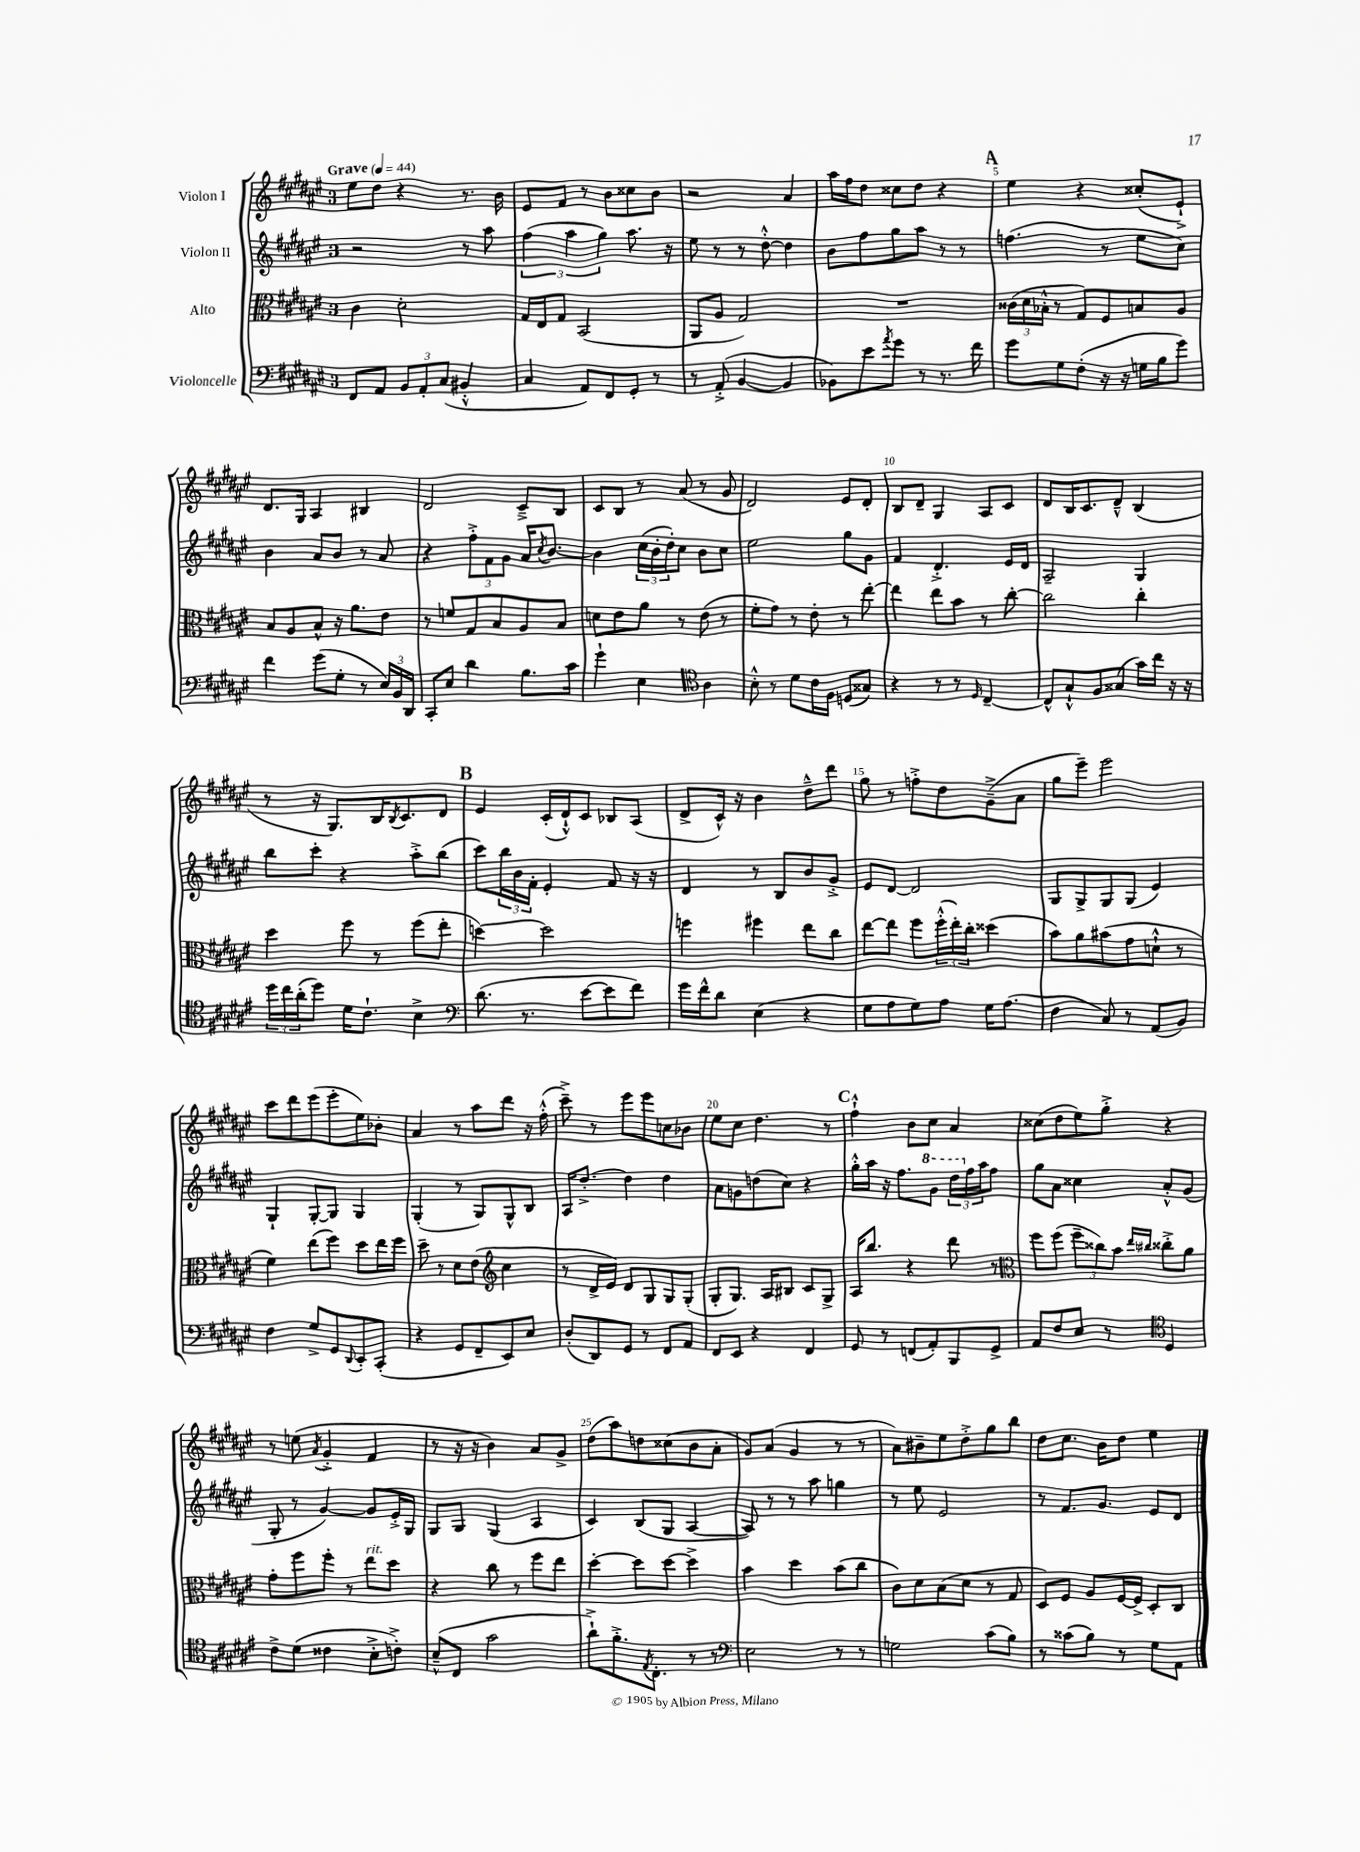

**kern	**kern	**kern	**kern
*part4	*part3	*part2	*part1
*staff4	*staff3	*staff2	*staff1
*I"Violoncelle	*I"Alto	*I"Violon II	*I"Violon I
*clefF4	*clefC3	*clefG2	*clefG2
*k[f#c#g#d#a#e#]	*k[f#c#g#d#a#e#]	*k[f#c#g#d#a#e#]	*k[f#c#g#d#a#e#]
*M3/4	*M3/4	*M3/4	*M3/4
*MM44	*MM44	*MM44	*MM44
=1	=1	=1	=1
!	!	!	!LO:TX:a:B:t=Grave
8FF#/L	4c#\	2r	8ee#\L
8AA#/J	.	.	8dd#\J
12BB/L	2d#'\	.	4r
12AA#'/	.	.	.
(12C#/J	.	.	.
4BB#X'^^/	.	8r	8.r
.	.	8aa#\	.
.	.	.	16b\
=2	=2	=2	=2
4C#/	16G#/LL	(6ff#\	8e#/L
.	16E#/J	.	.
.	8G#/J	.	8f#/J
.	.	6aa#\	.
8AA#/L)	(2BB/	.	8r
.	.	6gg#\)	.
8FF#/	.	.	8b\L
8GG#'/J	.	8.aa#\	8cc##X\
8r	.	.	8b\J
.	.	16r	.
=3	=3	=3	=3
8r	8AA#/L	8ee#\	2r
(8AA#'^/	8A#/J	8r	.
[4BB/	2G#/)	8r	.
.	.	[8dd#'^^\	.
4BB/]	.	4dd#\]	4a#/
=4	=4	=4	=4
8BB-X\L)	2.r	8b\L	16aa#\LL
.	.	.	16ff#\J
8e#\	.	8ff#\	8dd#\J
8qa#/	.	.	.
8g#\J	.	8gg#\	8cc##X\L
8r	.	8aa#\J	8dd#\J
8.r	.	8r	4r
.	.	8r	.
16f#\	.	.	.
!!LO:REH:place=s1:t=A
=5	=5	=5	=5
8g#\L	(24c##X\LL	(4.ffn\	4ee#\
.	24d#\	.	.
.	24B-X'^^\JJ	.	.
8G#\	8r	.	.
(8F#'\J	8G#/L)	.	4r
16r	8F#/	8r	.
16r	.	.	.
16Gn\LL	8Bn/	8ee#\L	(8cc##X'/L
16B\J	.	.	.
8g#\J)	8A#/J	8cc#\J)	8e#`^/J)
!!LO:LB:g=z
=6	=6	=6	=6
4f#\	8B/L	4b\	8.d#/L
.	8A#/	.	.
.	.	.	16G#/Jk
(8g#\L	8B^^/J	8a#/L	4A#/
8G#'\J	16r	8b/J	.
.	8.a#\L	.	.
8r	.	8r	4B#X/
24E#/LL)	8e#\J	8a#/	.
24BB/	.	.	.
24DD#/JJ	.	.	.
=7	=7	=7	=7
8CC#'/L	8r	4r	2d#/
8E#/J	8fn/L	.	.
4d#\	8G#/	12ff#'^\L	.
.	.	12f#\	.
.	8B/	.	.
.	.	12g#\J	.
8.B\L	8A#/	16a#/KL	8c#~^/L
.	.	8qcc#/	.
.	.	[8.b/J	.
.	8B/J	.	8B/J
16c#\Jk	.	.	.
=8	=8	=8	=8
4g#`\	8dn\L	4b\]	8c#/L
.	8e#\	.	8B/J
4E#\	8a#\J	(24cc#\LL	8r
.	.	24b'\	.
.	.	24dd#'\J)	.
.	8r	8cc#\J	(8a#/
*clefC4	*	*	*
4A#\	(8e#\	8b\L	8r
.	8r	8cc#\J	8g#/
=9	=9	=9	=9
8B'^^\	8f#'\L	2ee#\	2d#/)
8r	8g#\J)	.	.
8d#\L	8r	.	.
16c#\L	8e#'\	.	.
16F#\JJ	.	.	.
(8Dn/L	8r	8gg#\L	8e#/L
8G##X/J)	[8ee#'\	8g#\J	8d#'/J
=10	=10	=10	=10
4r	4ee#\]	4f#/	8B/L
.	.	.	8d#~/J
8r	8ee#\L	4.d#'^/	4G#/
8r	8b\J	.	.
16qqD#/	.	.	.
[4C#~/	8r	.	8A#/L
.	[8cc#'\	16e#/LL	8c#/J
.	.	16d#/JJ	.
=11	=11	=11	=11
8C#^^/L]	2cc#\]	2A#~/	8d#/L
8G#`^^/	.	.	16B/K
.	.	.	8.c#/
8F#/	.	.	.
(8G##X/J	.	.	8d#~^^/J
16g#\LL)	4cc#'\	4G#/	(4B/
16cc#\JJ	.	.	.
16r	.	.	.
16r	.	.	.
!!LO:LB:g=z
=12	=12	=12	=12
24dd#\LL	4dd#\	8bb\L	8r
24cc#\	.	.	.
(24a#'\J	.	.	.
8dd#\J)	.	8ccc#'\J	16r
.	.	.	8.G#/L)
16d#\KL	8ff#\	4r	.
8.c#`\J	.	.	.
.	8r	.	16B/K
.	.	.	8qB/
.	.	.	8.c#/
4B^\	(8ff#\L	8aa#'^\L	.
.	8ee#'\J	(8bb\J	8d#/J
!!LO:REH:place=s1:t=B
=13	=13	=13	=13
*clefF4	*	*	*
(8.d#\	[4ddn\)	8ccc#\L)	4e#/
.	.	24bb\L	.
.	.	24b\	.
8.r	.	.	.
.	.	24f#'\JJ	.
.	2dd\]	4e#'/	(16c#'/LL
.	.	.	16d#`^^/J)
[8e#\L	.	.	8c#/J
8e#\]	.	8f#/	8B-X/L
8f#\J)	.	16r	(8A#/J
.	.	16r	.
=14	=14	=14	=14
16g#\LL	4ffn\	4d#/	8d#^/L
16f#^^\J	.	.	.
8d#\J	.	.	16c#^^/Jk)
.	.	.	16r
(4E#\	4ff#X\	8r	4b\
.	.	8B/L	.
4r	8ee#\L	8b/	8dd#~^^\L
.	8cc#\J	8g#'^/J	8ddd#\J
=15	=15	=15	=15
8G#\L	[8ee#\L	8e#/L	8gg#\
8A#\	8ee#\J]	[8d#/J	8r
8G#\)	8ff#\L	2d#/]	8ffn'^\L
8A#\J	(24ff#'^^\L	.	8dd#\
.	24ee#'\)	.	.
.	24cc#'\JJ	.	.
16G#\KL	(4dd##X\	.	(8g#~^\
(8.A#\J	.	.	.
.	.	.	8a#\J
=16	=16	=16	=16
4F#\	8b\L)	8G#/L	8gg#\L
.	8a#\	8G#^/	8eee#~\J)
8C#/)	(8b#X\	8G#/	2eee#\
8r	8g#\	(8G#/J	.
(8AA#/L	8dn`^^\J	4e#/)	.
8BB/J)	8r	.	.
!!LO:LB:g=z
=17	=17	=17	=17
4F#\	4f#\)	4G#`/	8ccc#\L
.	.	.	8ddd#\
8G#^/L	(8ee#\L	[8G#'/L	(8eee#\
8GG#/	8ff#\J)	8G#/J]	8eee#'\
8qqDD#/	.	.	.
8EE#'/	8dd#\L	4G#/	8ee#\)
(8CC#'/J	16ee#\L	.	8b-X'\J
.	16ff#\JJ	.	.
=18	=18	=18	=18
4r	8dd#~\	(4G#'/	4a#/
.	8r	.	.
8GG#/L	8d#\L	8r	8r
8FF#~/	(8e#\J	8G#/L)	8aa#\L
*	*clefG2	*	*
8EE#/)	4cc#\	8G#^^/	8ddd#\J
8E#/J	.	8B/J	16r
.	.	.	(16ff#'^^\
=19	=19	=19	=19
(8D#'/L	8r	16A#/KL	8ccc#~^\)
.	.	[8.dd#'^/J	.
8DD#/)	16d#^/LL	.	8r
.	16e#/JJ)	.	.
8GG#/J	8d#/L	4dd#\]	8eee#\L
8r	8G#/	.	8eee#\
8FF#/L	8G#/	4dd#\	8ccn\
8AA#/J	(8G#'/J	.	8b-X\J
=20	=20	=20	=20
8FF#/L	8G#'/L	8a#\L	8ee#\L
8EE#/J	8.G#/J)	8gn\	8cc#\J
4r	.	(8ddn\	4.dd#\
.	16A#/KL	.	.
.	8B#X/J	8cc#\J)	.
4FF#/	8c#/L	4r	.
.	8G#^/J	.	8r
!!LO:REH:place=s1:t=C
=21	=21	=21	=21
8GG#/	16A#/KL	16gg#'^^\LL	4ff#`^^\
.	8.bb/J	16aa#\JJ	.
8r	.	16r	.
.	.	8.ff#\L	.
(8FFn/L	4r	.	8b\L
*	*	*8va	*
8AA#'/)	.	8gg#\J	8cc#\J
8BBB/	8ddd#\	24ddd#\LL	4a#/
*	*	*X8va	*
.	.	24ff#\	.
.	.	24aa#\J	.
8GG#^/J	8r	8ff#\J	.
=22	=22	=22	=22
*	*clefC3	*	*
8AA#/L	8ff#\L	8gg#\L	(8cc##X\L
8F#/	(8ff#\J	8a#\J	8dd#\
8E#/J	12ff#~\L	4cc##X\	8ee#\)
.	12cc##X\)	.	.
8r	.	.	8gg#'^\J
.	12b\J	.	.
*clefC4	*	*	*
.	16qqee#/LL	.	.
.	16qqcc#X/JJ	.	.
4D#/	8cc##X'^\L	8a#'^^/L	4r
.	8a#\J	(8g#/J	.
!!LO:LB:g=z
=23	=23	=23	=23
8c#^\L	8g#'\L	8G#'/	8r
(8d#\J	8ff#\	8r	(8een\
.	.	.	8qa#/
4c##X\	8ff#'\J	[4g#/)	4g#'^/
.	8r	.	.
!	!LO:TX:a:i:t=rit.	!	!
8B'^\L	8ee#\L	8g#/L]	4f#/
8cn'^\J)	8dd#\J	16e#'^/L	.
.	.	16G#/JJ	.
=24	=24	=24	=24
(8B~^^/L	4r	8G#/L	8r
8C#/J	.	8G#/J	16r
.	.	.	16r
2g#\	8cc#\	(4G#/	4b\)
.	8r	.	.
.	8ff#\L	4A#/	8a#/L
.	8ee#\J	.	8g#^/J
=25	=25	=25	=25
8a#`^\L)	[4dd#'\	4c#/)	(8dd#\L
8.f#'^\	.	.	8aa#\)
.	8dd#\L]	(8B/L	8ddn\
8qE#/	.	.	.
8.C#'\J	.	.	.
.	[8dd#\J	8G#/J	(8cc##X\
8r	4dd#^\]	[4A#/	8b\
8r	.	.	8a#'\J
=26	=26	=26	=26
*clefF4	*	*	*
2E#\	4b\	8A#/])	8g#/L)
.	.	8r	(8a#/J
.	4dd#\	8r	4g#/
.	.	8aa#\	.
8r	(8b\L	4ggn\	8r
8r	8cc#\J	.	8r
=27	=27	=27	=27
2Gn\	8c#\L)	8r	8a#\L)
.	8d#\	8ee#\	8b#X~\
.	(8B\	2e#/	8ee#\
.	8d#\J	.	8dd#'^\
(8c#\L	8r	.	8gg#\
8B\J)	8G#/	.	8bb\J
=28	=28	=28	=28
8r	8D#/L)	8r	8dd#\L
(8c##X\L	8F#/J	8.f#/L	8.cc#\J
8B\J)	8A#/L	.	.
.	.	8.g#/J	16b\KL
8r	[16F#/L	.	8dd#\J
.	16F#^/JJ]	.	.
8G#\L	8D#'/L	8e#/L	4ee#\
8AA#\J	8C#/J	8d#/J	.
==	==	==	==
*-	*-	*-	*-
